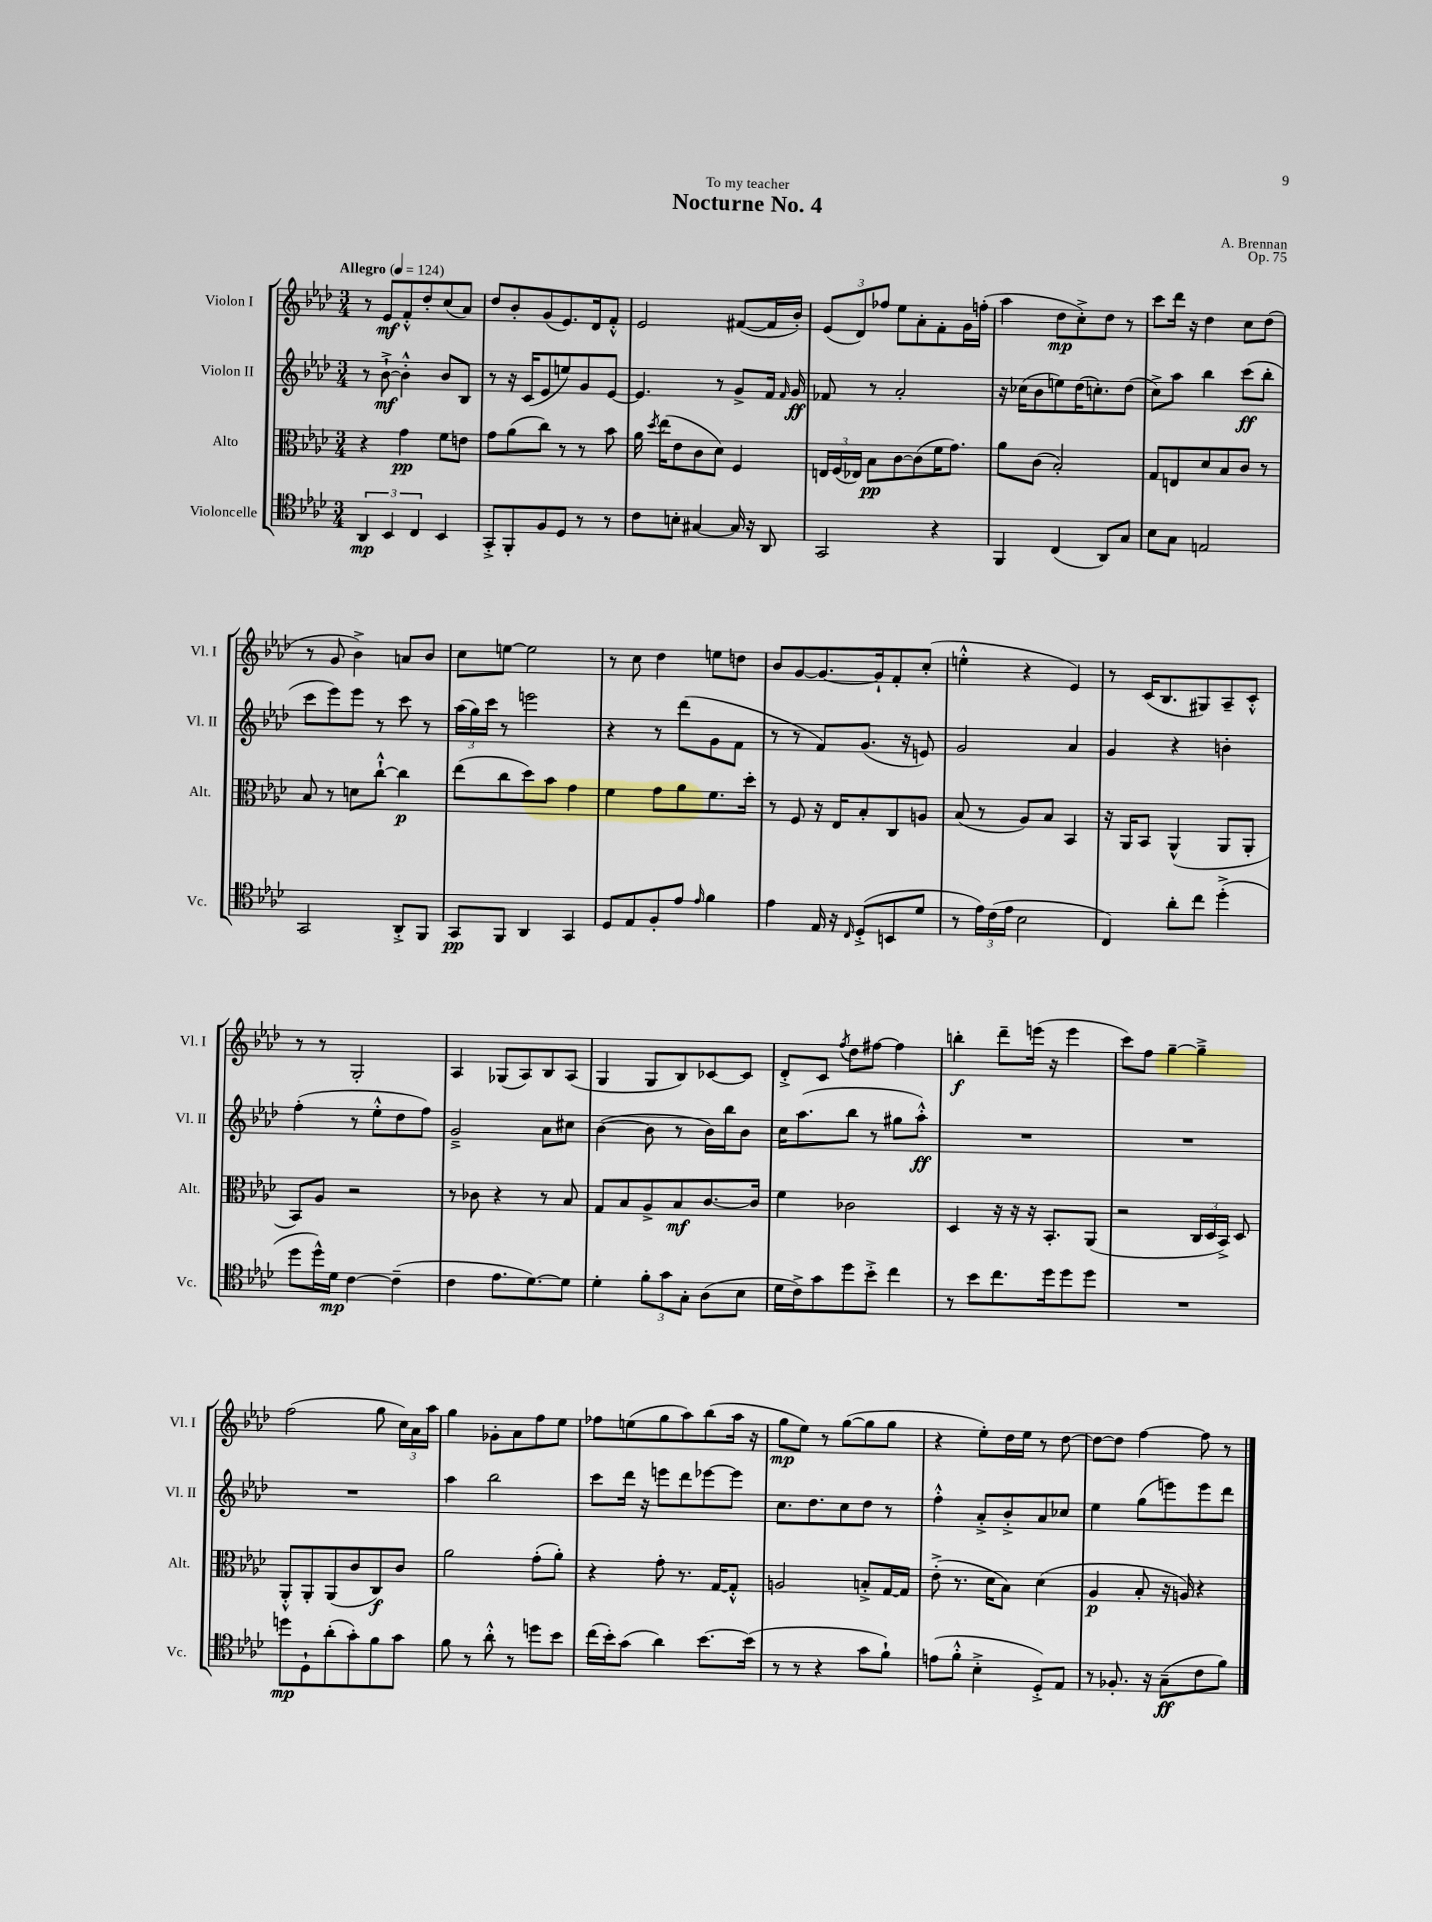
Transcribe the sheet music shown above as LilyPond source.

\header { title = "Nocturne No. 4" composer = "A. Brennan" dedication = "To my teacher" opus = "Op. 75" }
<<
\new StaffGroup <<
\new Staff = "s0" \with { instrumentName = "Violon I" shortInstrumentName = "Vl. I" } {
    \clef treble \key aes \major \numericTimeSignature \time 3/4 \tempo "Allegro" 4 = 124
    \autoBeamOff r8 ees'8[\mf f'8-.-^ des''8-. c''8( aes'8]) |
    des''8[ bes'8-. g'8( ees'8.) des'16 f'8]-.-^ |
    ees'2 fis'8[~( fis'16 bes'16]-.) |
    \tuplet 3/2 { ees'8[( des'8) fes''8] } ees''8[ aes'8-. f'8-. g'16 f''16]-.( |
    aes''4 des''8[\mp c''8-.->) des''8] r8 |
    c'''8[ des'''16] r16 des''4 c''8[ des''8]( |
    r8 g'8 bes'4->) a'8[ bes'8] |
    c''8[ e''8]~ e''2 |
    r8 c''8 des''4 e''8[ d''8] |
    bes'8[ g'8~ g'8.~ g'16-! f'8-. c''8]-.( |
    e''4-.-^ r4 ees'4) |
    r8 c'16[( bes8. gis8) aes8-- c'8]-.-^ |
    r8 r8 g2-. |
    aes4 ges8[( aes8) bes8 aes8]( |
    g4 g8[ bes8) ces'8~ ces'8] |
    des'8[-.-> c'8] \acciaccatura { f''8 } des''8[ fis''8]~ fis''4 |
    b''4-.\f des'''8[-- e'''16]( r16 e'''4 |
    c'''8[) f''8] g''4~-- g''4---> |
    f''2( g''8 \tuplet 3/2 { c''16[) aes'16 aes''16] } |
    g''4 ges'8[-. aes'8 f''8 ees''8] |
    fes''8[ e''8( g''8 aes''8) bes''8( aes''16] r16 |
    g''8[\mp ees''8]) r8 g''8[~( g''8 g''8] |
    r4 ees''8[-.) des''16 ees''16] r8 des''8~ |
    des''8[~ des''8] f''4~ f''8 r8 \bar "|." |
}
\new Staff = "s1" \with { instrumentName = "Violon II" shortInstrumentName = "Vl. II" } {
    \clef treble \key aes \major \numericTimeSignature \time 3/4
    \autoBeamOff r8 bes'8~-!->\mf bes'4-.-^ bes'8[ bes8] |
    r8 r16 c'16[( ees'8 e''8) g'8 ees'8]~ |
    ees'4. r8 g'8[-> f'16] \grace { f'16 } g'16\ff |
    fes'8 r8 aes'2-. |
    r16 ces''16[( bes'8 e''8) des''16( c''8.-.) des''8]( |
    c''8[->) aes''8] bes''4 c'''8[\ff( bes''8]-. |
    c'''8[ ees'''8) ees'''8] r8 c'''8 r8 |
    \tuplet 3/2 { aes''16[( g''16) c'''16] } r8 e'''2 |
    r4 r8 des'''8[( g'8 f'8] |
    r8 r8 f'8[) g'8.]( r16 e'8) |
    g'2 aes'4 |
    g'4 r4 b'4-. |
    f''4-.( r8 ees''8[-.-^ des''8 f''8]) |
    g'2---> aes'8[ cis''8] |
    bes'4~( bes'8 r8 bes'16[) bes''16 bes'8] |
    c''16[ aes''8.( bes''8] r8 gis''8[ aes''8]-.-^\ff) |
    R2. |
    R2. |
    R2. |
    aes''4 bes''2 |
    c'''8[ des'''16] r16 e'''8[ des'''8 ees'''8~ ees'''8] |
    c''8.[ des''8. c''8 des''8] r8 |
    f''4-.-^ aes'8[-.-> bes'8-.-> aes'8 ces''8] |
    ees''4 g''8[( e'''8) e'''8 des'''8] \bar "|." |
}
\new Staff = "s2" \with { instrumentName = "Alto" shortInstrumentName = "Alt." } {
    \clef alto \key aes \major \numericTimeSignature \time 3/4
    \autoBeamOff r4 g'4\pp f'8[ e'8] |
    g'8[ aes'8( c''8]) r8 r8 bes'8 |
    aes'16 \acciaccatura { des''8 } ees''16[( ees'8 c'8 des'8]) f4 |
    \tuplet 3/2 { e16[ f16( ees16]) } bes8[\pp c'8~ c'8( f'16 g'8.]) |
    aes'8[ c'8]( bes2-.) |
    g8[ e8 des'8 bes8 c'8] r8 |
    bes8 r8 d'8[ c''8]~-!-^ c''4\p |
    ees''8[( c''8 des''8) bes'8] g'4 |
    f'4 g'8[ aes'8 f'8. des''16]-. |
    r8 f8 r16 ees16[ bes8-. c8 a8] |
    bes8( r8 aes8[) bes8] bes,4 |
    r16 aes,16[ bes,8] aes,4-^( aes,8[ aes,8]-. |
    bes,8[) aes8] r2 |
    r8 ces'8 r4 r8 bes8 |
    g8[ bes8 aes8-> bes8\mf c'8.~ c'16] |
    f'4 ces'2 |
    des4 r16 r16 r16 bes,8.[-. aes,8]( |
    r2 \tuplet 3/2 { c16[ des16 bes,16]->) } des8 |
    aes,8[-.-^ aes,8-. aes,8( c'8 c8\f) c'8] |
    aes'2 g'8[-.( aes'8]-.) |
    r4 g'8-. r8. g16[~ g8]-.-^ |
    a2 b8[-.-> g16~ g16] |
    ees'8-.->( r8. des'16[ bes8]) des'4( |
    aes4\p bes8-. r16 a16) r4 \bar "|." |
}
\new Staff = "s3" \with { instrumentName = "Violoncelle" shortInstrumentName = "Vc." } {
    \clef tenor \key aes \major \numericTimeSignature \time 3/4
    \autoBeamOff \tuplet 3/2 { aes,4\mp bes,4 c4 } bes,4 |
    g,8[-.-> f,8-. f8 des8] r8 r8 |
    c'8[ b8]-. gis4~ gis16 r16 aes,8 |
    g,2 r4 |
    f,4 c4( aes,8[) g8] |
    bes8[ g8] e2 |
    g,2 aes,8[-.-> f,8] |
    g,8[\pp f,8] aes,4 g,4 |
    des8[ ees8 f8-. ees'8] \grace { ees'16 } f'4 |
    ees'4 ees16 r16 \grace { c16 } des8[-.->( b,8 des'8] |
    r8 \tuplet 3/2 { ees'16[) c'16( ees'16] } bes2 |
    c4) aes'8[-. c''8] des''4-.->( |
    des''8[ des''16-^) des'16]\mp c'4~ c'4--( |
    c'4 ees'8.[ des'8.~) des'8] |
    des'4-. \tuplet 3/2 { f'8[-. g'8 g8]-. } aes8[( bes8] |
    des'16[ c'16->) g'8 des''8 bes'8]-.-> c''4 |
    r8 bes'8[ c''8. des''16 des''8 des''8] |
    R2. |
    d''8[\mp des8-! aes'8-.( g'8-.) f'8 g'8] |
    f'8 r8 aes'8-.-^ r8 d''8[ bes'8] |
    c''16[( bes'16-.) g'8]( aes'4) bes'8.[~ bes'16]( |
    r8 r8 r4 g'8[ f'8]-!) |
    e'8[( f'8]-.-^ bes4-.-> des8[-.->) ees8] |
    r8 fes8.-. r16 g8[--\ff( c'8 f'8]) \bar "|." |
}
>>
>>
\layout { \context { \Score \remove "Bar_number_engraver" } }
